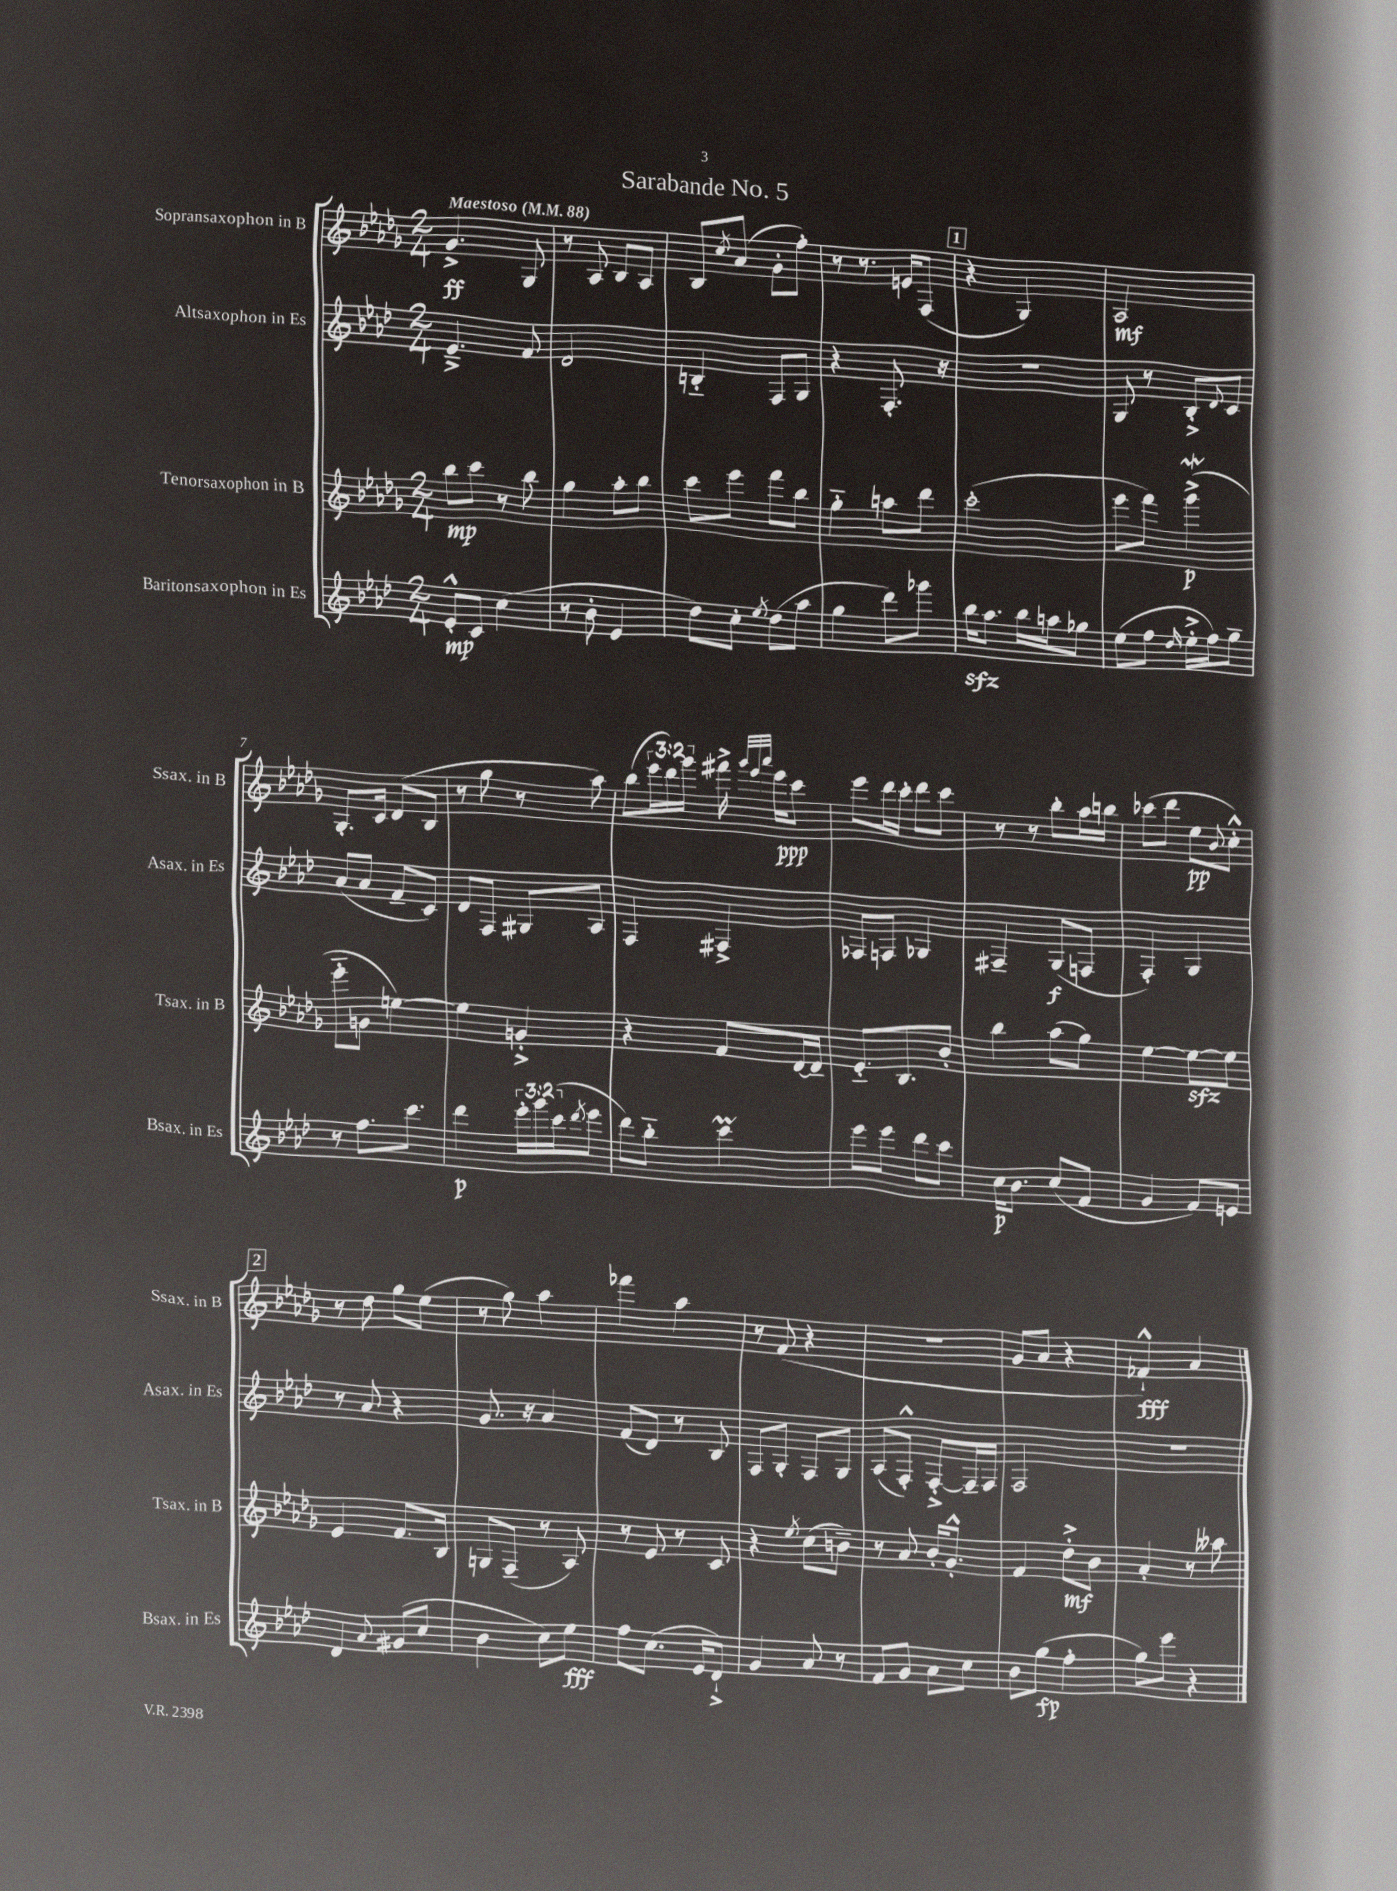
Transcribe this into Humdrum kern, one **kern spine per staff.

**kern	**dynam	**kern	**dynam	**kern	**dynam	**kern	**dynam
*part4	*part4	*part3	*part3	*part2	*part2	*part1	*part1
*staff4	*staff4	*staff3	*staff3	*staff2	*staff2	*staff1	*staff1
*I"Baritonsaxophon in Es	*	*I"Tenorsaxophon in B	*	*I"Altsaxophon in Es	*	*I"Sopransaxophon in B	*
*I'Bsax. in Es	*	*I'Tsax. in B	*	*I'Asax. in Es	*	*I'Ssax. in B	*
*clefG2	*	*clefG2	*	*clefG2	*	*clefG2	*
*k[b-e-a-d-]	*	*k[b-e-a-d-g-]	*	*k[b-e-a-d-]	*	*k[b-e-a-d-g-]	*
*M2/4	*	*M2/4	*	*M2/4	*	*M2/4	*
*MM88	*	*MM88	*	*MM88	*	*MM88	*
=1	=1	=1	=1	=1	=1	=1	=1
!	!	!	!	!	!	!LO:TX:a:B:t=Maestoso	!
8e-'^^/L	mp	8bb-\L	mp	4.e-~^/	.	4.g-^/	ff
8c/J	.	8ccc\J	.	.	.	.	.
(4cc\	.	8r	.	.	.	.	.
.	.	8bb-\	.	8f/	.	8G-/	.
=2	=2	=2	=2	=2	=2	=2	=2
8r	.	4gg-\	.	2d-/	.	8r	.
8b-'\	.	.	.	.	.	8A-/	.
4e-/	.	8aa-'\L	.	.	.	8B-/L	.
.	.	8bb-\J	.	.	.	8A-/J	.
=3	=3	=3	=3	=3	=3	=3	=3
8dd-\L)	.	8ccc\L	.	4Bn/	.	8B-/L	.
.	.	.	.	.	.	8qcc/	.
8cc'\J	.	8eee-\J	.	.	.	(8a-/J	.
8qee-/	.	.	.	.	.	.	.
(8dd-\L	.	8fff\L	.	8F/L	.	8g-'\L	.
8aa-\J	.	8bb-\J	.	8G/J	.	8ff'\J)	.
=4	=4	=4	=4	=4	=4	=4	=4
4gg\	.	4gg-\	.	4r	.	8r	.
.	.	.	.	.	.	8.r	.
8ddd-\L)	.	8aan\L	.	8.F'/	.	.	.
.	.	.	.	.	.	16en/KL	.
8ggg-X\J	.	8ddd-\J	.	.	.	(8F/J	.
.	.	.	.	16r	.	.	.
!!LO:REH:place=s1:t=1
=5	=5	=5	=5	=5	=5	=5	=5
16bb-zz\KL	.	(2ccc'\	.	2r	.	4r	.
8.aa-\J	.	.	.	.	.	.	.
16bb-\LL	.	.	.	.	.	4G-/)	.
16aan\J	.	.	.	.	.	.	.
8gg-X\J	.	.	.	.	.	.	.
=6	=6	=6	=6	=6	=6	=6	=6
(8ee-\L	.	8eee-\L	.	8G/	.	2A-/	mf
8ff\J	.	8fff\J)	.	8r	.	.	.
16qqdd-/	.	.	.	.	.	.	.
16ee-'^\LL	.	(4ggg-w^\	p	8B-'^/L	.	.	.
16ff\J)	.	.	.	.	.	.	.
.	.	.	.	8qqd-/	.	.	.
8gg~\J	.	.	.	8c/J	.	.	.
!!LO:LB:g=z
=7	=7	=7	=7	=7	=7	=7	=7
8r	.	8eee-\L	.	(8a-/L	.	8.G-'/L	.
8.ff\L	.	8gn\J	.	8a-/J	.	.	.
.	.	.	.	.	.	16c/Jk	.
.	.	[4een\)	.	8f~/L	.	(8d-/L	.
8.ccc\J	.	.	.	.	.	.	.
.	.	.	.	8c/J)	.	8B-/J	.
=8	=8	=8	=8	=8	=8	=8	=8
4ddd-\	p	4ee\]	.	8d-/L	.	8r	.
.	.	.	.	8F/J	.	8gg-\	.
24eee-'\LL	.	4gn'^/	.	8G#X/L	.	8r	.
24ggg\	.	.	.	.	.	.	.
(24ccc\J	.	.	.	.	.	.	.
8qddd-/	.	.	.	.	.	.	.
8eee-\J	.	.	.	8A-/J	.	8aa-\)	.
=9	=9	=9	=9	=9	=9	=9	=9
8ddd-\L)	.	4r	.	4F/	.	(8bb-\L	.
8bb-\J	.	.	.	.	.	24eee-\L	.
.	.	.	.	.	.	24ddd-\)	.
.	.	.	.	.	.	24ggg-\JJ	.
4cccm\	.	8f/L	.	4F#X^/	.	16fff#X^\	.
.	.	.	.	.	.	32qqggg-/LLL	.
.	.	.	.	.	.	32qqeee-/	.
.	.	.	.	.	.	32qqaaa-/JJJ	.
.	.	.	.	.	.	16eee-\KL	ppp
.	.	[16d-/L	.	.	.	8ccc\J	.
.	.	16d-~/JJ]	.	.	.	.	.
=10	=10	=10	=10	=10	=10	=10	=10
8eee-\L	.	8.e-/L	.	8F-X/L	.	8eee-\L	.
8eee-\J	.	.	.	8Fn/J	.	16ddd-\L	.
.	.	8.B-/	.	.	.	16ccc'\JJ	.
8ddd-\L	.	.	.	4G-X/	.	8ddd-\L	.
8ccc\J	.	8b-'/J	.	.	.	8ccc\J	.
=11	=11	=11	=11	=11	=11	=11	=11
16cc\KL	p	4bb-\	.	4F#X~/	.	8r	.
8.b-\J	.	.	.	.	.	.	.
.	.	.	.	.	.	8r	.
(8cc/L	.	(8aa-\L	.	(8G/L	f	8bb-'\L	.
8f/J	.	8gg-\J)	.	8Fn/J	.	16aa-\L	.
.	.	.	.	.	.	16bbn\JJ	.
=12	=12	=12	=12	=12	=12	=12	=12
4g/	.	[4ee-\	.	4F'/)	.	(8ccc-X\L	.
.	.	.	.	.	.	8ddd-\J	.
8f/L)	.	8ee-zz\L_	.	4G/	.	8ee-\L	pp
.	.	.	.	.	.	8qqb-/	.
8en/J	.	8ee-\J]	.	.	.	8cc'^^\J)	.
!!LO:LB:g=z
!!LO:REH:place=s1:t=2
=13	=13	=13	=13	=13	=13	=13	=13
4d-/	.	4e-/	.	8r	.	8r	.
.	.	.	.	8a-/	.	8dd-\	.
8qqa-/	.	.	.	.	.	.	.
(8g#X/L	.	8.f/L	.	4r	.	8gg-\L	.
8cc/J	.	.	.	.	.	(8ee-\J	.
.	.	16B-/Jk	.	.	.	.	.
=14	=14	=14	=14	=14	=14	=14	=14
4b-\	.	8Gn/L	.	8.g/	.	8r	.
.	.	(8F~/J	.	.	.	8gg-\)	.
.	.	.	.	16r	.	.	.
8cc\L)	.	8r	.	4a-/	.	4aa-\	.
8ee-\J	fff	8A-/)	.	.	.	.	.
=15	=15	=15	=15	=15	=15	=15	=15
8ff\L	.	8r	.	(8f/L	.	4fff-X\	.
(8.cc\J	.	8e-/	.	8d-/J)	.	.	.
.	.	8r	.	8r	.	4aa-\	.
16e-/KL	.	.	.	.	.	.	.
8d-`^/J)	.	8c/	.	8B-/	.	.	.
=16	=16	=16	=16	=16	=16	=16	=16
4g/	.	4r	.	8F/L	.	8r	.
.	.	.	.	8G'/J	.	(8f/	.
.	.	8qee-/	.	.	.	.	.
8a-/	.	(8cc\L	.	8F/L	.	4r	.
8r	.	8bn~\J)	.	8G/J	.	.	.
=17	=17	=17	=17	=17	=17	=17	=17
8f/L	.	8r	.	(8A-/L	.	2r	.
8g/J	.	8a-/	.	8F'^^/J)	.	.	.
8a-\L	.	16b-'/KL	.	[8F'^/L	.	.	.
.	.	8.g-'^^/J	.	.	.	.	.
8cc\J	.	.	.	16F~/L]	.	.	.
.	.	.	.	16F/JJ	.	.	.
=18	=18	=18	=18	=18	=18	=18	=18
8b-\L	.	4f/	.	2F/	.	8g-/L	.
(8gg\J	fp	.	.	.	.	8a-/J	.
4ff'\	.	8dd-'^\L	mf	.	.	4r	.
.	.	8b-\J	.	.	.	.	.
=19	=19	=19	=19	=19	=19	=19	=19
8gg\L)	.	4a-'/	.	2r	.	4f-X`^^/)	fff
8eee-\J	.	.	.	.	.	.	.
4r	.	8r	.	.	.	4a-/	.
.	.	8aa--X\	.	.	.	.	.
==	==	==	==	==	==	==	==
*-	*-	*-	*-	*-	*-	*-	*-
